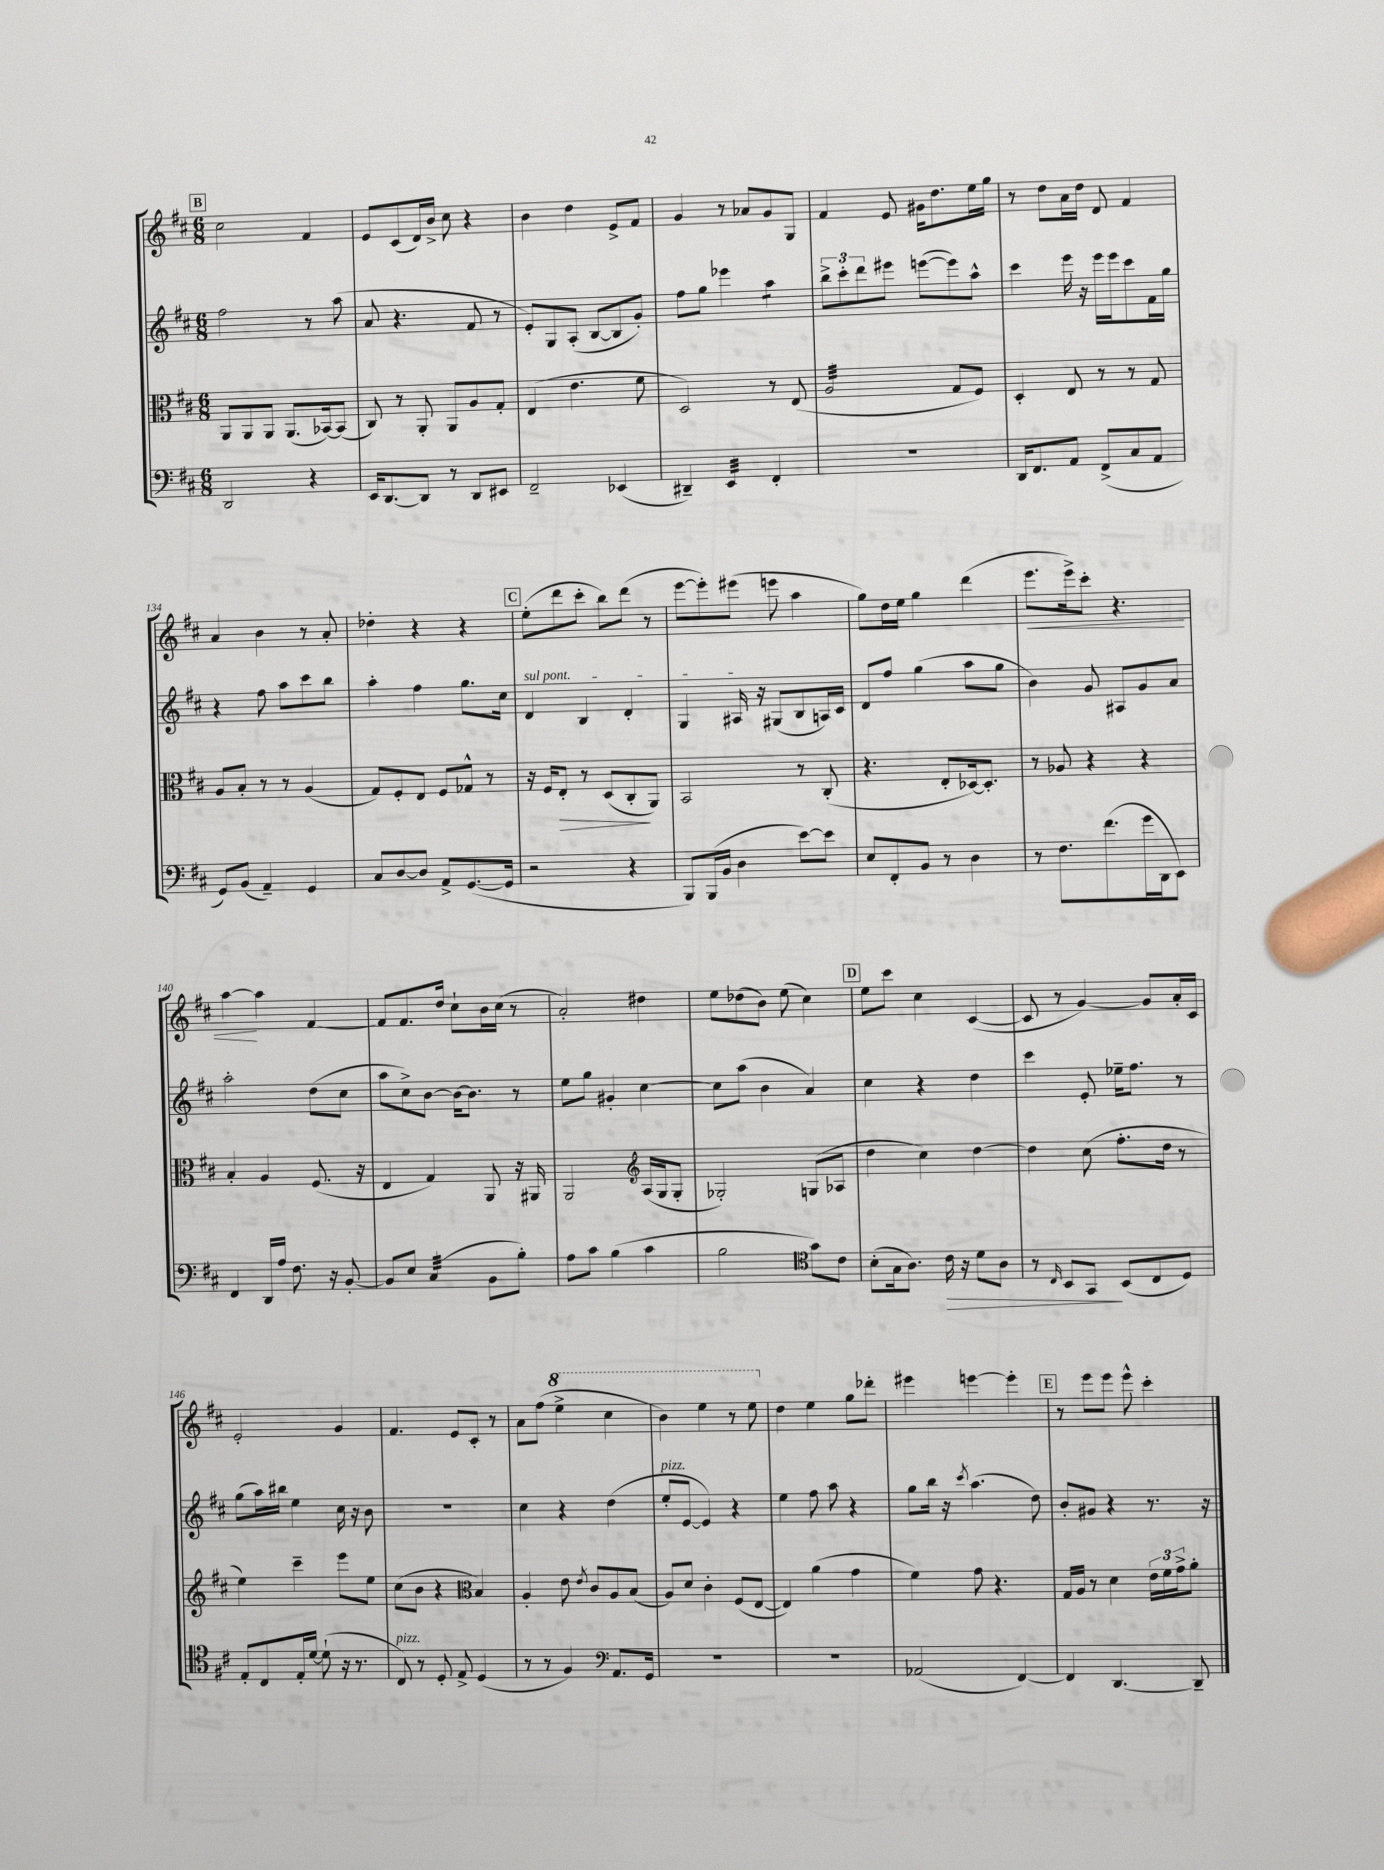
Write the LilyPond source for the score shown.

<<
\new StaffGroup <<
\new Staff = "s0" {
    \clef treble \key d \major \numericTimeSignature \time 6/8
    \mark \markup { \box "B" } cis''2 fis'4 |
    e'8 cis'8( d'16) b'16-> cis''8 r4 |
    b'4 d''4 e'8-> fis'8 |
    g'4 r8 aes'8 g'8 g8 |
    fis'4 e'8 gis'16 d''8. e''16 g''16 |
    r8 d''8 a'16 d''16 d'8 fis'4 |
    a'4 b'4 r8 a'8-. |
    des''4-. r4 r4 |
    \mark \markup { \box "C" } e''8-.( d'''8 cis'''8-. b''8) d'''8( r8 |
    e'''8~ e'''8-.) eis'''8( e'''8 a''4 |
    g''8) d''16 e''16 g''4 d'''4( |
    e'''8.\< e'''16->) cis'''8-. r4. |
    a''4~\! a''4 fis'4~ |
    fis'8 fis'8. d''16 cis''8-! b'16 cis''16( r8 |
    a'2-.) dis''4 |
    e''8 des''8( b'8) e''8( cis''4) |
    \mark \markup { \box "D" } e''8 cis'''8 cis''4 cis'4~( |
    cis'8 r8 g'4~) g'8 a'16-. cis'16 |
    e'2-. g'4 |
    fis'4. e'8 cis'8-. r8 |
    a'8 fis''8( \ottava #1 e'''4-> cis'''4 |
    b''4) e'''4 r8 e'''8 \ottava #0 |
    d''4 e''4 g''8 des'''8-. |
    eis'''4 e'''4~ e'''4-. |
    \mark \markup { \box "E" } r8 e'''8 e'''8 e'''8-^ cis'''4-. \bar "|." |
}
\new Staff = "s1" {
    \clef treble \key d \major \numericTimeSignature \time 6/8
    \mark \markup { \box "B" } fis''2 r8 a''8( |
    a'8 r4. fis'8 r8 |
    e'8-.) g8 a8-.( b8~ b8 g'8-.) |
    fis''8 g''8 ees'''4 a''4:8 |
    \tuplet 3/2 { b''8-> cis'''8-. d'''8 } eis'''8 e'''8~( e'''8) a''8-^ |
    cis'''4 e'''16 r16 e'''16 e'''16 cis'''8 fis'16 g''16 |
    r4 fis''8 a''8 cis'''8 b''8 |
    a''4-. fis''4 g''8. cis''16 |
    \mark \markup { \box "C" } \once \override TextSpanner.bound-details.left.text = \markup { \italic "sul pont." } d'4\startTextSpan b4 d'4-. |
    g4 ais16\stopTextSpan r16 gis8( b8 a16) cis'16 |
    d'8 fis''8 g''4( a''8 g''8 |
    b'4) g'8 ais8 g'8 a'8 |
    a''2-. d''8( cis''8 |
    a''8 cis''8->) b'8~ b'16~ b'8. r8 |
    e''8 g''8 gis'4-. cis''4~ |
    cis''8 a''8( b'4 a'4) |
    \mark \markup { \box "D" } cis''4 r4 d''4 |
    cis'''4 e'8-. ees''16-- fis''8. r8 |
    g''8( a''16) bis''16 e''4 cis''16 r16 b'8 |
    R2. |
    cis''4 r4 d''4( |
    e''8-.^\markup { \italic "pizz." } e'8~ e'4) r4 |
    e''4 fis''8 a''8 r4 |
    g''8 b''16 r16 \acciaccatura { cis'''8 } a''4.( d''8) |
    \mark \markup { \box "E" } b'8-. gis'8 r4 r8. r16 \bar "|." |
}
\new Staff = "s2" {
    \clef alto \key d \major \numericTimeSignature \time 6/8
    \mark \markup { \box "B" } a,8 a,8 a,8 a,8.( bes,16~) bes,8( |
    cis8) r8 a,8-. a,8 a8 g8-. |
    e4( e'4. fis'8 |
    d2) r8 e8( |
    a2:32 g8 fis8) |
    d4-. e8 r8 r8 g8 |
    a8 b8-. r8 r8 a4( |
    g8) fis8-. e8 fis8 ges8-^ r8 |
    \mark \markup { \box "C" } r16 fis16 e8-.\> r8 d8( cis8-.\! a,8) |
    b,2 r8 cis8-.( |
    r4. e8-. des16~) des8.-. |
    r8 aes8 r4 r4 |
    b4-. a4 fis8.( r16 |
    e4 g4) a,8 r16 ais,16 |
    a,2 \clef treble a16( g16 g8-. |
    ges2-.) g8( aes8 |
    \mark \markup { \box "D" } d''4 cis''4) d''4~ |
    d''4 cis''8( fis''8.-. d''16 r8 |
    e''4) cis'''4-- e'''8 e''8 |
    cis''8( b'8 r4 \clef alto b4) |
    a4-. e'8 \acciaccatura { e'8 } cis'8 a8 b8( |
    a8) d'8 cis'4-. fis8( e8~ |
    e4) a'4( g'4 |
    fis'4) g'8 r4. |
    \mark \markup { \box "E" } g16 a16 r8 d'4 \tuplet 3/2 { e'16 fis'16 g'16-> } a'8-. \bar "|." |
}
\new Staff = "s3" {
    \clef bass \key d \major \numericTimeSignature \time 6/8
    \mark \markup { \box "B" } d,2 r4 |
    e,16 d,8.~ d,8 r8 d,8 eis,8 |
    fis,2-- ees,4( |
    dis,4--) e,4:32 fis,4-. |
    R2. |
    d,16 fis,8. a,8 fis,8->( cis8 a,8 |
    g,8) b,8( a,4--) g,4 |
    cis8 d8~ d8 a,8-> g,8.~( g,16 |
    \mark \markup { \box "C" } r2 r4 |
    b,,8) b,,16( b,16 d4 e'8~) e'8 |
    e8 fis,8-. b,8 r8 d4 |
    r8 fis8. fis'8.( g'16 d,16 e,8) |
    fis,4 d,16 a16 fis8. r16 b,8~-. |
    b,8 e8 cis4:32( b,8 b8-.) |
    a8 cis'8 b4( cis'4 |
    b2 \clef tenor g'8) cis'8 |
    \mark \markup { \box "D" } b8-.( g16 a8.) cis'16\> r16 d'8 a8 |
    r8 \grace { cis16 } b,8 g,8\! b,8( cis8 d8) |
    e8-. cis8 e16-. d'16~ d'8-!( r16 r8. |
    cis8^\markup { \italic "pizz." }) r8 d8-. e8-> d4( |
    r8 r8 fis4) \clef bass a,8. g,16 |
    R2. |
    R2. |
    aes,2( fis,4~) |
    \mark \markup { \box "E" } fis,4 d,4.~ d,8-- \bar "|." |
}
>>
>>
\layout { \context { \Score currentBarNumber = #128 } }
